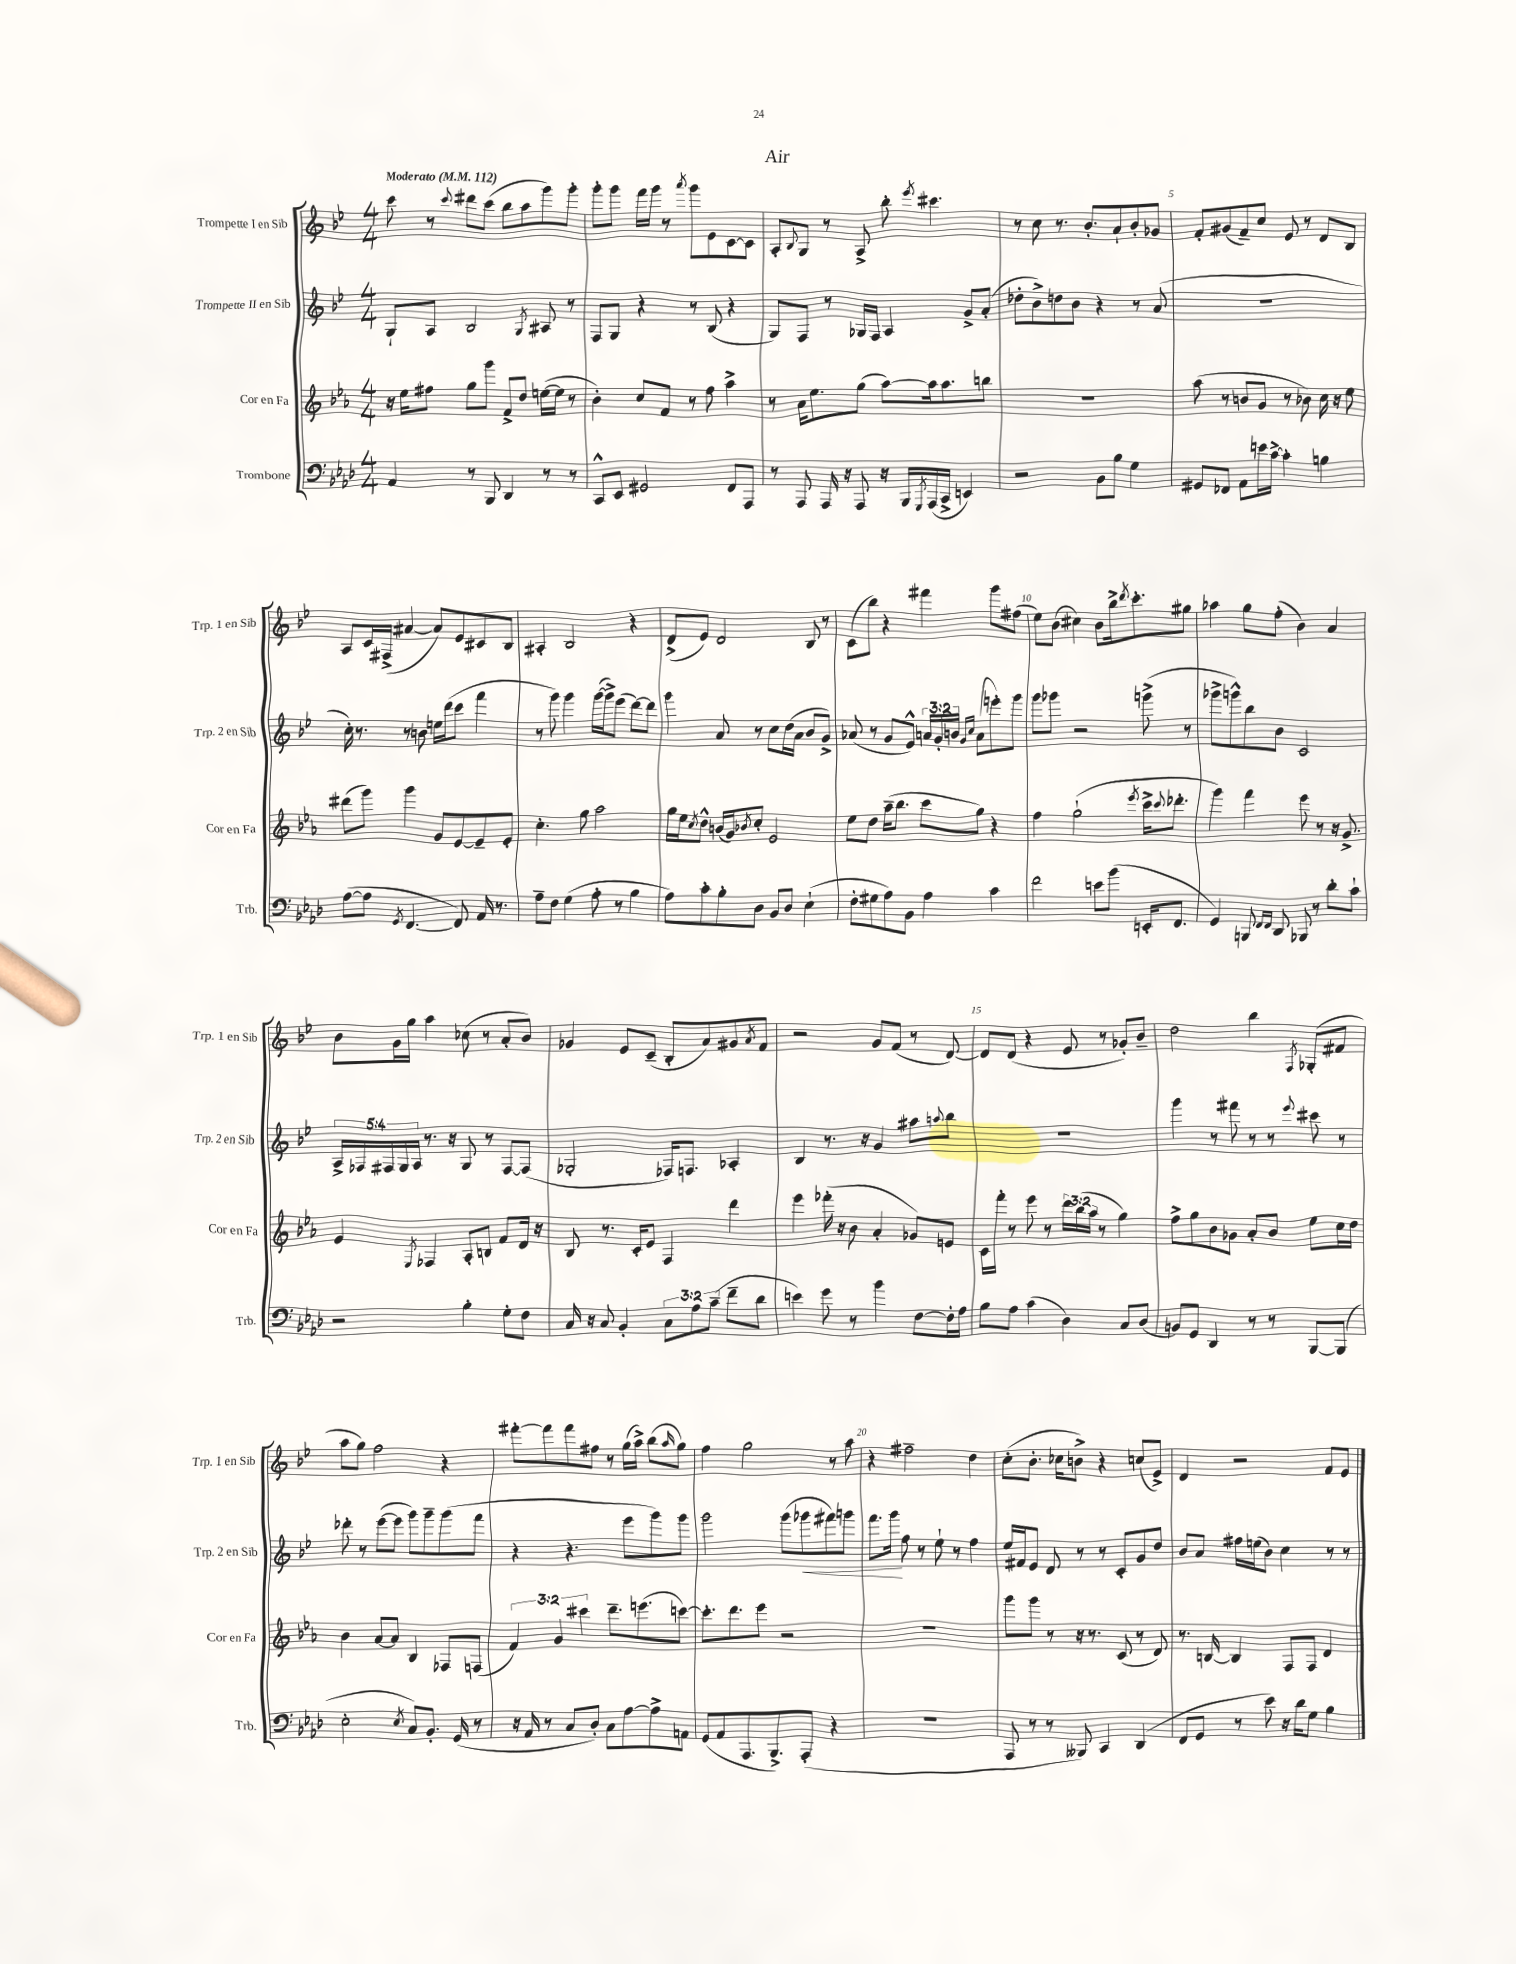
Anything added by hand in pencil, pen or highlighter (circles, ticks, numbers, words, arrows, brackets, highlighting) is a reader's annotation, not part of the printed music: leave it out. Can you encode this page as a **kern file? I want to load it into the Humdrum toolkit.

**kern	**kern	**kern	**kern
*staff4	*staff3	*staff2	*staff1
*clefF4	*clefG2	*clefG2	*clefG2
*k[b-e-a-d-]	*k[b-e-a-]	*k[b-e-]	*k[b-e-]
*M4/4	*M4/4	*M4/4	*M4/4
*MM112	*MM112	*MM112	*MM112
4AA-	16r	8G`	8ccc
.	16ee-	.	.
.	8ff#	8A	8r
.	.	.	8qqccc
8r	8gg	2B-	8ddd#
8BBB-	8ggg	.	(8ccc
4DD-	8f^	.	8bb-
.	8dd	.	8aa
.	.	8qG	.
8r	([16ee	8A#	8ggg)
.	16ee]	.	.
8r	8r	8r	8ggg'
=	=	=	=
8CC^^	4b-')	8F	8ggg'
8EE-	.	8G	8ggg
2GG#	8cc	4r	16fff
.	.	.	16ggg
.	8f	.	8r
.	.	.	8qaaa
.	8r	8r	8ggg
.	8ff	(8B-	8e-
8FF	4aa-^	4r	[8c
8AAA-	.	.	8c]
=	=	=	=
8r	8r	8G)	8A'
.	.	.	8qqB-
8AAA-	16a-	8F	8G
.	8.ee-	.	.
16AAA-	.	8r	8r
16r	.	.	.
8AAA-	(8gg	16G-	8A^
.	.	16F	.
16r	[8aa-)	4A	8bb-'
16BBB-	.	.	.
8qGGG	.	.	8qeee-
(16AAA-	16aa-]	.	4.ccc#
16CC^	8.aa-	.	.
4EE)	.	8g^	.
.	8bb	(8a'	.
=	=	=	=
2r	1r	8dd-'	8r
.	.	8b-^)	8cc
.	.	8dd	8.r
.	.	8b-	.
.	.	.	8.b-'
8BB-	.	4r	.
8B-	.	.	8a`
4G	.	8r	8b-'
.	.	(8a	8g-
=	=	=	=
8GG#	(8aa-	1r	8f'
8FF-	8r	.	(8g#
8AA-	8b	.	8f~)
16e	8g	.	8cc
[16c^	.	.	.
4c']	8r	.	8e-
.	8b-)	.	8r
4B	16cc	.	8d
.	16r	.	.
.	8ee-	.	8B-
=	=	=	=
([8A-	(8ddd#	16cc')	8A
.	.	8.r	.
8A-]	8ggg)	.	16c
.	.	.	(16F#^
8qGG	.	.	.
[4.FF	4ggg	8r	[4a#
.	.	8b	.
.	8g	16ee	8a#])
.	.	(16ddd	.
8FF])	[8e-	8ccc	8e-
16AA-	8e-~]	4fff	8c#
8.r	.	.	.
.	8e-'	.	8B-
=	=	=	=
8A-~	4.cc'	8r	4A#'
8F	.	8ggg)	.
(4G	.	4ggg	2B-
.	8gg	.	.
8A-'	2aa-	([16ggg	.
.	.	16ggg^])	.
8r	.	(8eee-	.
4B-	.	[8ddd)	4r
.	.	8ddd]	.
=	=	=	=
8A-)	16gg	4ggg	(8d^
.	16ee-	.	.
.	8qcc	.	.
8c'	8dd^^	.	8e-)
8B-'	(16b	8a	2d
.	16g)	.	.
.	8qb-	.	.
8D-	8cc'	8r	.
8BB-	2e-	8cc	.
8D-	.	(16dd	.
.	.	16a	.
(4E-`	.	8b-	8B-
.	.	8g^)	8r
=	=	=	=
8F'	8ee-	(8a-	(8c
8G#	8dd	8r	8bb-)
8A-)	(16aa-~	8g	4r
.	8.bb-	.	.
8BB-	.	8e-^^)	.
4A-	8ccc	24a	4fff#
.	.	24g'	.
.	.	24b	.
.	.	16qqg	.
.	.	16qqcc	.
.	8gg)	(8a	.
4c	4r	8eee')	8ggg
.	.	8ggg	(8ff#
=	=	=	=
2f	4ff	8ggg	8ee-)
.	.	8ggg-	(8b-
.	(2gg`	2r	4cc#)
8e	.	.	8b-
(8b-	.	.	16bb-^
.	.	.	8qddd
.	.	.	8.ccc'
.	8qeee-	.	.
16EE'	16ccc^	(8ggg^	.
.	8qqccc	.	.
8.FF	8.ddd-'	.	.
.	.	8r	8gg#
=	=	=	=
4GG)	4ggg)	8ggg-^	4aa-
.	.	8ggg^^)	.
8BBB	4fff	8bb-	8gg
16qqFF	.	.	.
16qqFF	.	.	.
8DD-	.	8b-	(8ff'
8BBB-	8eee-	2c	4b-)
8r	8r	.	.
8d-'	16r	.	4a
.	8.g^	.	.
8c`	.	.	.
=	=	=	=
2r	4e-	20A^	8b-
.	.	20F-	.
.	.	20F#	.
.	.	.	16g
.	.	20G	.
.	.	.	16gg
.	.	20A	.
.	8qE-	.	.
.	4F-	8.r	4aa
.	.	16r	.
4B-'	8A-'	8G	(8cc-
.	8B	8r	8r
8G'	8f	[8F#	8a'
8F	16d	(8F#]	8b-)
.	16r	.	.
=	=	=	=
16C	8B-	2G-'	4g-
16r	.	.	.
8C	8.r	.	.
4BB-'	.	.	8e-
.	16c'	.	.
.	8e-	.	(8c~
12C	4F	16F-)	8B-'
.	.	8.F	.
12A-	.	.	.
.	.	.	8a)
(12c~	.	.	.
8f~	4ddd	4A-'	8g#
.	.	.	8qa
8d-	.	.	8f
=	=	=	=
4e)	4eee-	4B-	2r
8g	(16fff-'	8.r	.
.	16r	.	.
8r	8b-	.	.
.	.	16r	.
4b-	4a-'	4g	8g
.	.	.	(8f
[8F	8g-)	8aa#	8r
.	.	8qqaa	.
16F']	8e	8bb-	[8d)
16A-	.	.	.
=	=	=	=
8B-	16c	1r	8d]
.	16fff'	.	.
8A-	8r	.	(8d
(4c	8eee-	.	4r
.	8r	.	.
4D-)	24ddd	.	8e-
.	(24bb-	.	.
.	24aa-	.	.
.	8r	.	8r
8C	4gg)	.	8g-')
(8D-	.	.	8b-~
=	=	=	=
8BB)	8ff^	4ggg	2dd
8GG	8gg	.	.
4DD-	8b-	8r	.
.	8g-	8fff#	.
8r	8a-'	8r	4bb-
8r	8b-	8r	.
.	.	8qqeee-	8qF
[8BBB-	8ee-	8ccc#	(8G-'
(8BBB-]	16cc	8r	8f#
.	16dd	.	.
=	=	=	=
2E-'	4b-	8ddd-'	8aa
.	.	8r	8gg)
.	[8a-	([8eee-	2ff
.	8a-]	8eee-]	.
8qE-	.	.	.
8C)	4B-	8ggg)	.
8.BB-'	.	8ggg~	.
.	8F-	(8ggg	4r
(16GG	.	.	.
8r	(8F	8fff	.
=	=	=	=
16r	6f)	4r	[8fff#'
16AA-	.	.	.
8r	.	.	8fff#]
.	6g	.	.
8C	.	4.r	8fff#
.	6ccc#	.	.
8D-')	.	.	8ff#
8C	8.ddd~	.	8r
[8A-	.	8eee-	(16gg
.	(8.eee	.	16aa^)
8A-^]	.	8ggg)	(8bb-
.	.	.	16qqaa
8AA	[8ccc)	8ggg	8gg)
=	=	=	=
(8GG	8.ccc']	2ggg	4ff
8AA-	.	.	.
.	8.ddd	.	.
8.AAA-	.	.	2gg
.	8eee-	.	.
8.BBB-^)	.	.	.
.	2r	(8ggg	.
(8AAA-'	.	8ggg-	.
4r	.	8fff#)	8r
.	.	8ggg	8aa
=	=	=	=
1r	1r	8.fff	4r
.	.	16ggg	.
.	.	8ff	2ff#~
.	.	8r	.
.	.	8ee-`	.
.	.	8r	.
.	.	4ff	4dd
=	=	=	=
8AAA-	8ggg	16ee-	(8cc'
.	.	16f#	.
8r	8ggg	8e-	8.b-'
8r	8r	8d	.
.	.	.	16cc-
8BBB--)	16r	8r	8b^)
.	8.r	.	.
4CC	.	8r	4r
.	(8c	8c'	.
(4DD-	8r	8g	(8cc
.	8d)	8dd	8e-^)
=	=	=	=
8FF	8.r	8b-	4d
8GG	.	8a	.
.	[16B	.	.
8r	4B]	16ff#	2r
.	.	(16ee	.
8e-)	.	8b-)	.
16r	8F	4cc	.
16d-	.	.	.
8G	8F	.	.
4B-	4d	8r	8f
.	.	8r	8e-
==	==	==	==
*-	*-	*-	*-
